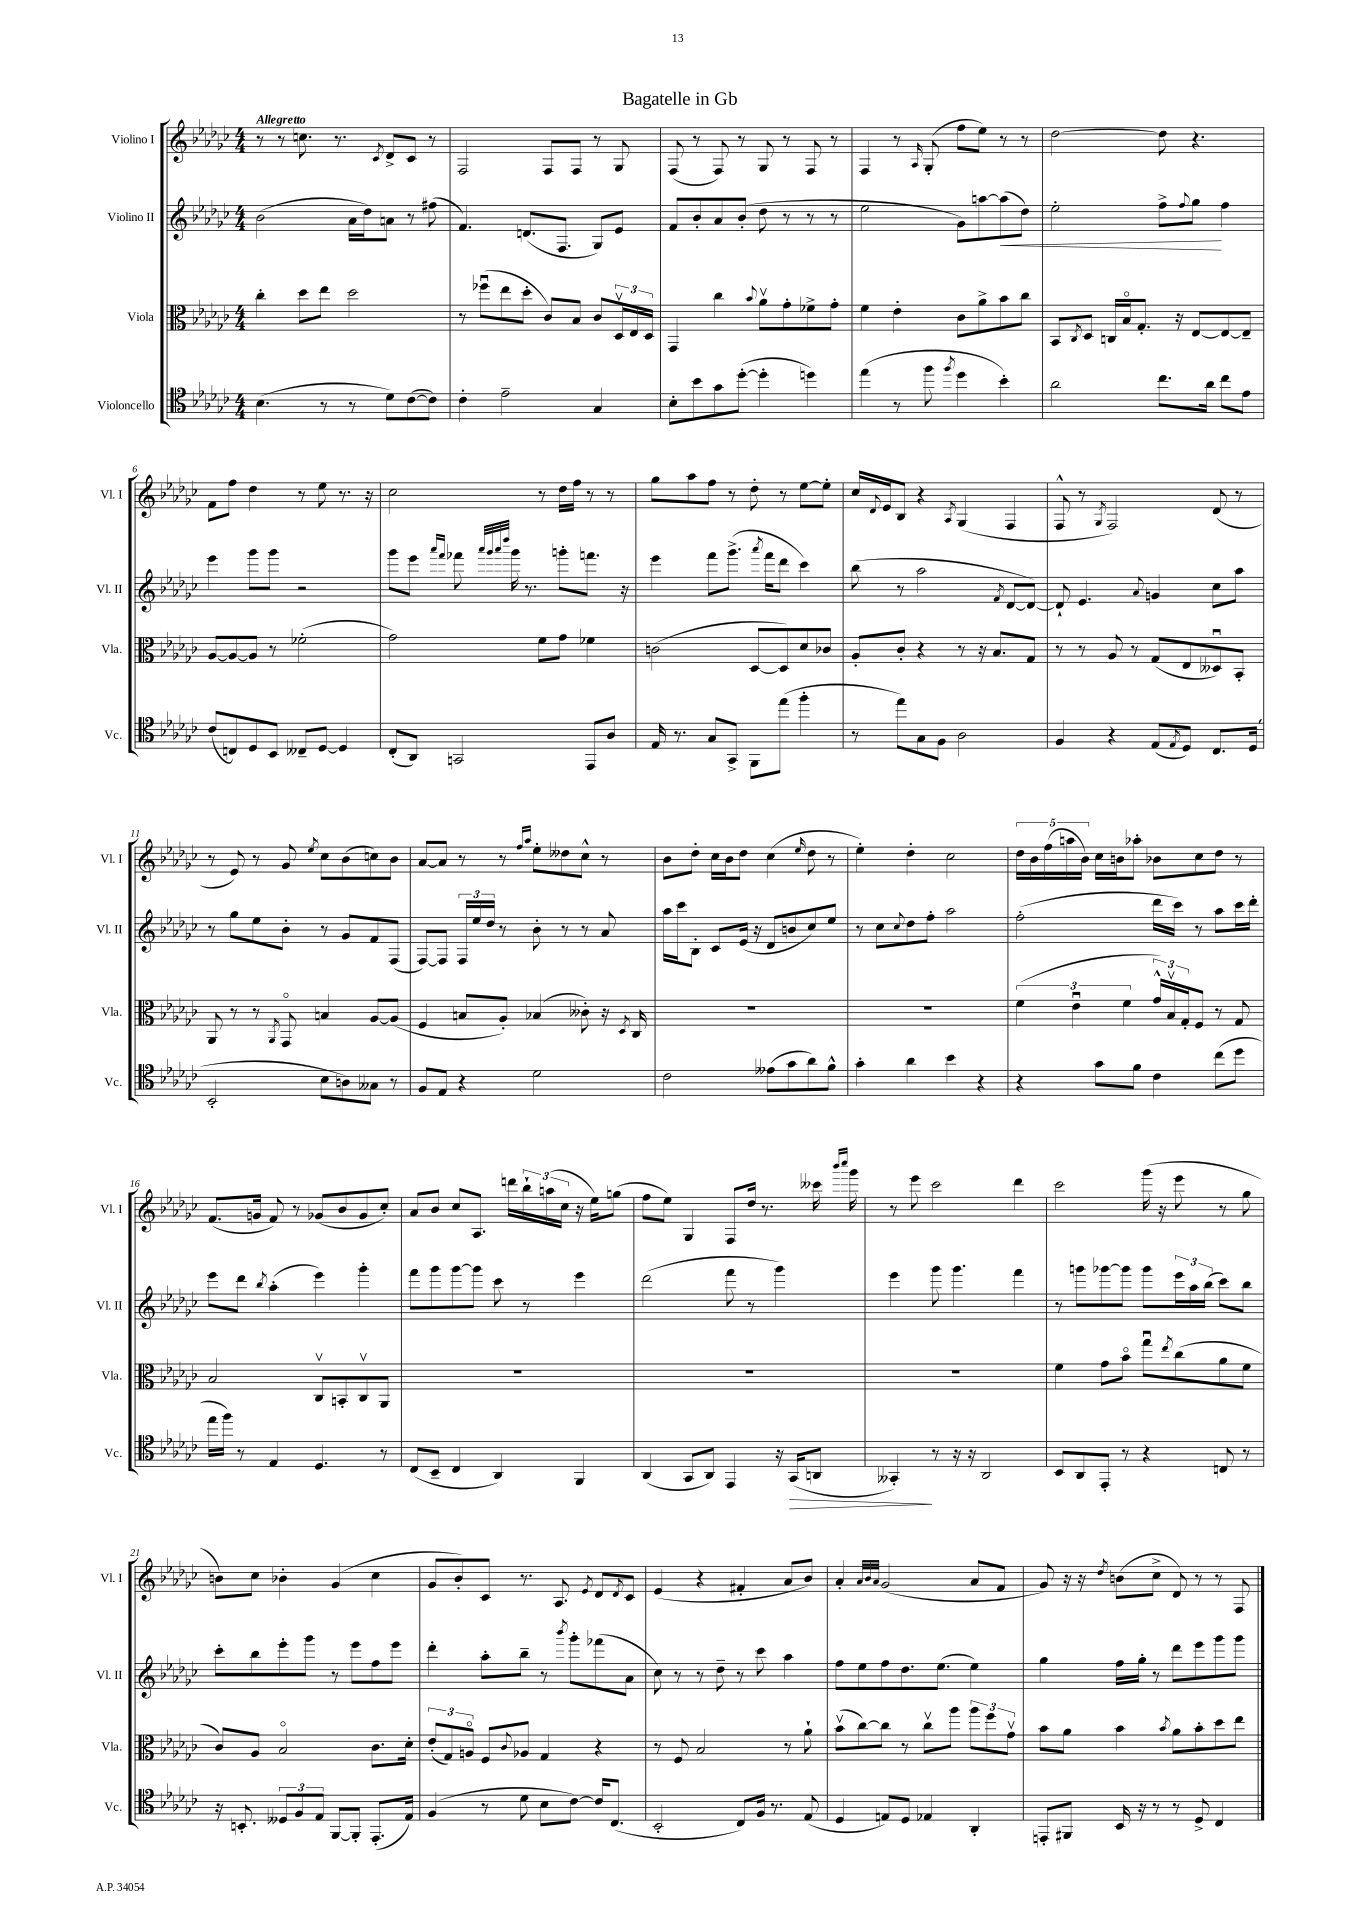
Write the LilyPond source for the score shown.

\header { title = "Bagatelle in Gb" }
<<
\new StaffGroup <<
\new Staff = "s0" \with { instrumentName = "Violino I" shortInstrumentName = "Vl. I" } {
    \clef treble \key ges \major \numericTimeSignature \time 4/4 \tempo "Allegretto"
    r8 r8 c''8. r8. \acciaccatura { ces'8 } des'8-> ces'8 r8 |
    f2 f8 f8 r8 ges8 |
    f8( r8 f8) r8 ges8 r8 f8 r8 |
    f4 r8 \grace { aes16 } ges8-.( f''8 ees''8) r8 r8 |
    des''2~ des''8 r4. |
    f'8 f''8 des''4 r8 ees''8 r8. r16 |
    ces''2 r8 des''16 f''16 r8 r8 |
    ges''8 aes''8 f''8 r8 des''8-. r8 ees''8~ ees''8-. |
    ces''16 \appoggiatura { des'8 } ees'16 bes8 r4 \acciaccatura { aes8 } ges4( f4 |
    f8-^ r8 \acciaccatura { ges8 } f2) des'8( r8 |
    r8 ees'8) r8 ges'8 \acciaccatura { ees''8 } ces''8 bes'8( c''8) bes'8 |
    aes'8~ aes'8 r8 r8 \grace { f''16 aes''16 } ees''8-. deses''8 ces''8-^ r8 |
    bes'8 des''8-. ces''16 bes'16 des''8 ces''4( \grace { ees''16 } des''8 r8 |
    ees''4-.) des''4-. ces''2 |
    \tuplet 5/4 { des''16 bes'16 f''16( a''16 bes'16) } ces''16 b'16 aes''8-. bes'8 ces''8 des''8 r8 |
    f'8.( g'16 f'8) r8 ges'8( bes'8 ges'8 ces''8-.) |
    aes'8 bes'8 ces''8 aes8. d'''16 \tuplet 3/2 { bes''16-! a''16( ces''16 } r16 ees''16) g''8( |
    f''8 ees''8) ges4 f8 des''16 r8. ceses'''16 \grace { bes'''16 ces''''16 } ges'''16 |
    r8 ees'''8 ces'''2 des'''4 |
    ces'''2 ges'''16( r16 ees'''8 r8 ges''8 |
    b'8) ces''8 bes'4-. ges'4( ces''4 |
    ges'8 bes'8-.) ces'8 r8. aes8. \acciaccatura { ees'8 } des'8 \acciaccatura { des'8 } ces'8 |
    ees'4( r4 fis'4-. aes'8 bes'8) |
    aes'4-. \grace { aes'32 bes'32 aes'32 } ges'2( aes'8 f'8 |
    ges'8) r16 r16 \acciaccatura { des''8 } b'8( ces''8-> des'8) r8 r8 f8 \bar "|." |
}
\new Staff = "s1" \with { instrumentName = "Violino II" shortInstrumentName = "Vl. II" } {
    \clef treble \key ges \major \numericTimeSignature \time 4/4
    bes'2( aes'16 des''16) a'8 r8 fis''8( |
    f'4.) d'8.( f8. ges8) ees'8 |
    f'8 bes'8-. aes'8 bes'8-.( des''8 r8 r8 r8 |
    ees''2 ges'8) a''8~ a''8\<( des''8) |
    ees''2-. f''8-> \appoggiatura { f''8 } ges''8\! f''4 |
    ees'''4 ges'''8 ges'''8 r2 |
    ges'''8 ees'''8 \grace { aes'''16 f'''16 } fes'''8 \grace { aes'''32 ges'''32 aes'''32 des''''32 } ges'''16 r8. g'''8-. f'''8. r16 |
    ees'''4 f'''8 ges'''8.->( \acciaccatura { aes'''8 } f'''16 des'''8 ces'''4) |
    bes''8( r8 aes''2 \acciaccatura { f'8 } des'8~ des'8~) |
    des'8-! ees'4. \appoggiatura { aes'8 } g'4 ces''8 aes''8 |
    r8 ges''8 ees''8 bes'8-. r8 ges'8 f'8 f8( |
    f8~) f8 \tuplet 3/2 { f16 ees''16 des''16 } r8 bes'8-. r8 r8 aes'8 |
    aes''16 ces'''16 bes8-. ces'8 ees'16( r16 des'8 b'8 ces''8) ees''8 |
    r8 ces''8 \appoggiatura { ces''8 } des''8 f''8-. aes''2 |
    f''2-.( des'''16 ces'''16) r8 aes''8 ces'''16 des'''16-. |
    ees'''8 des'''8 \acciaccatura { bes''8 } aes''4-.( ees'''4) ges'''4-. |
    f'''8 ges'''8 ges'''8~ ges'''8 ces'''8 r8 ees'''4 |
    des'''2( f'''8 r8 ges'''4) |
    ees'''4 ges'''8 ges'''4. f'''4 |
    r8 g'''8 ges'''8~ ges'''8 ges'''8 \tuplet 3/2 { ees'''16 aes''16 bes''16( } ces'''8) bes''8 |
    ces'''8-. bes''8 ees'''8-. ges'''8 r8 ees'''8 f''8 ees'''8 |
    des'''4-. aes''8-. bes''8-- r8 \acciaccatura { bes'''8 } ges'''8-. fes'''8( aes'8 |
    ces''8) r8 r8 des''8-- r8 ces'''8 aes''4 |
    f''8 ees''8 f''8 des''8. ees''8.( ees''4) |
    ges''4 f''16 ges''16-. r8 des'''8 ees'''8 ges'''8 ges'''8 \bar "|." |
}
\new Staff = "s2" \with { instrumentName = "Viola" shortInstrumentName = "Vla." } {
    \clef alto \key ges \major \numericTimeSignature \time 4/4
    ces''4-. des''8 ees''8 des''2 |
    r8 fes''8\downbow( ees''8 des''8-. ces'8) bes8 ces'8 \tuplet 3/2 { des16\upbow ees16 des16 } |
    ges,4 ces''4 \appoggiatura { bes'8 } aes'8\upbow ges'8-. fes'8-> ges'8-. |
    f'4 ees'4-. ces'8 aes'8-> bes'8 ces''8 |
    bes,8 \acciaccatura { ces8 } des8 c16 bes16\flageolet ges8.-. r16 ees8~ ees8~ ees8-- |
    aes8~ aes8~ aes8 r8 fes'2-.( |
    ges'2) f'8 ges'8 fes'4 |
    c'2( des8~ des8) des'8 ces'8 |
    aes8-. ces'8-. r4 r8 r16 bes8. ges8 |
    r8 r8 aes8 r8 ges8( ees8 deses8\downbow) bes,8-. |
    aes,8 r8 r8 \acciaccatura { aes,8 } ges,8\flageolet b4 aes8~ aes8( |
    f4 b8 aes8-.) bes4( ceses'8-.) r16 \acciaccatura { des8 } ces16 |
    R1 |
    R1 |
    \tuplet 3/2 { f'4( ees'4\downbow f'4 } \tuplet 3/2 { ges'16-^) bes16\upbow ges16-. } f8 r8 ges8 |
    bes2 ces8\upbow b,8-. ces8\upbow aes,8 |
    R1 |
    R1 |
    R1 |
    f'4 ges'8 bes'8\flageolet ges''8\downbow \acciaccatura { ees''8 } ces''8( aes'8 f'8 |
    ces'8) aes8 bes2\flageolet ces'8. des'16-. |
    \tuplet 3/2 { ees'8-.( ges8) a8\flageolet } f8 \appoggiatura { ces'8 } aes8 ges4 r4 |
    r8 f8 bes2 r8 aes'8-! |
    bes'8\upbow( ces''8~) ces''8 r8 ces''8\upbow aes''8 \tuplet 3/2 { aes''8 f''8 ges'8\upbow } |
    bes'8 aes'8 bes'4 \acciaccatura { bes'8 } aes'8 bes'8-. des''8 ees''8 \bar "|." |
}
\new Staff = "s3" \with { instrumentName = "Violoncello" shortInstrumentName = "Vc." } {
    \clef tenor \key ges \major \numericTimeSignature \time 4/4
    bes4.( r8 r8 des'8) ces'8~( ces'8) |
    ces'4-. ees'2-- ges4 |
    bes8-. bes'8 ges'8 des''8~-.( des''4-. d''4) |
    ees''4( r8 f''8 \acciaccatura { f''8 } des''4 bes'4-.) |
    aes'2 ces''8. aes'16 ces''8 ees'8 |
    ces'8( c8) des8 bes,8 ceses8-- des8~ des4 |
    ces8-.( aes,8) g,2 ees,8 aes8 |
    ees16 r8. ges8 ges,8-> f,8 ees''8( f''4-. |
    r8 ees''8) ges8 f8 aes2 |
    f4 r4 ees8( \acciaccatura { ees8 } des8) ces8. des16( |
    bes,2-. bes8 a8) geses8 r8 |
    f8 ees8 r4 des'2 |
    ces'2 eeses'8( ges'8 aes'8) f'8-^ |
    ges'4-. aes'4 bes'4 r4 |
    r4 ges'8 f'8 ces'4 ces''8( des''8 |
    ees''16 f''16) r8 ees4 des4. r8 |
    ces8( bes,8-- ces4 aes,4) f,4 |
    aes,4( ges,8 aes,8) ees,4 r16 ges,16\>( a,8 |
    geses,4-.\!) r8 r16 r16 aes,2 |
    bes,8 aes,8 ees,8-. r8 r4 c8 r8 |
    r16 b,8.-. \tuplet 3/2 { deses8 f8 ees8 } f,8~ f,8-. ees,8.-.( ees16) |
    f4( r8 des'8 bes8 ces'8~) ces'16 ces8.( |
    bes,2-. ces8) f16 r8. ees8( |
    des4 e8) des8 ees4 aes,4-. |
    e,8-. fis,8 bes,16 r16 r8 r8 des8-> ces4 \bar "|." |
}
>>
>>
